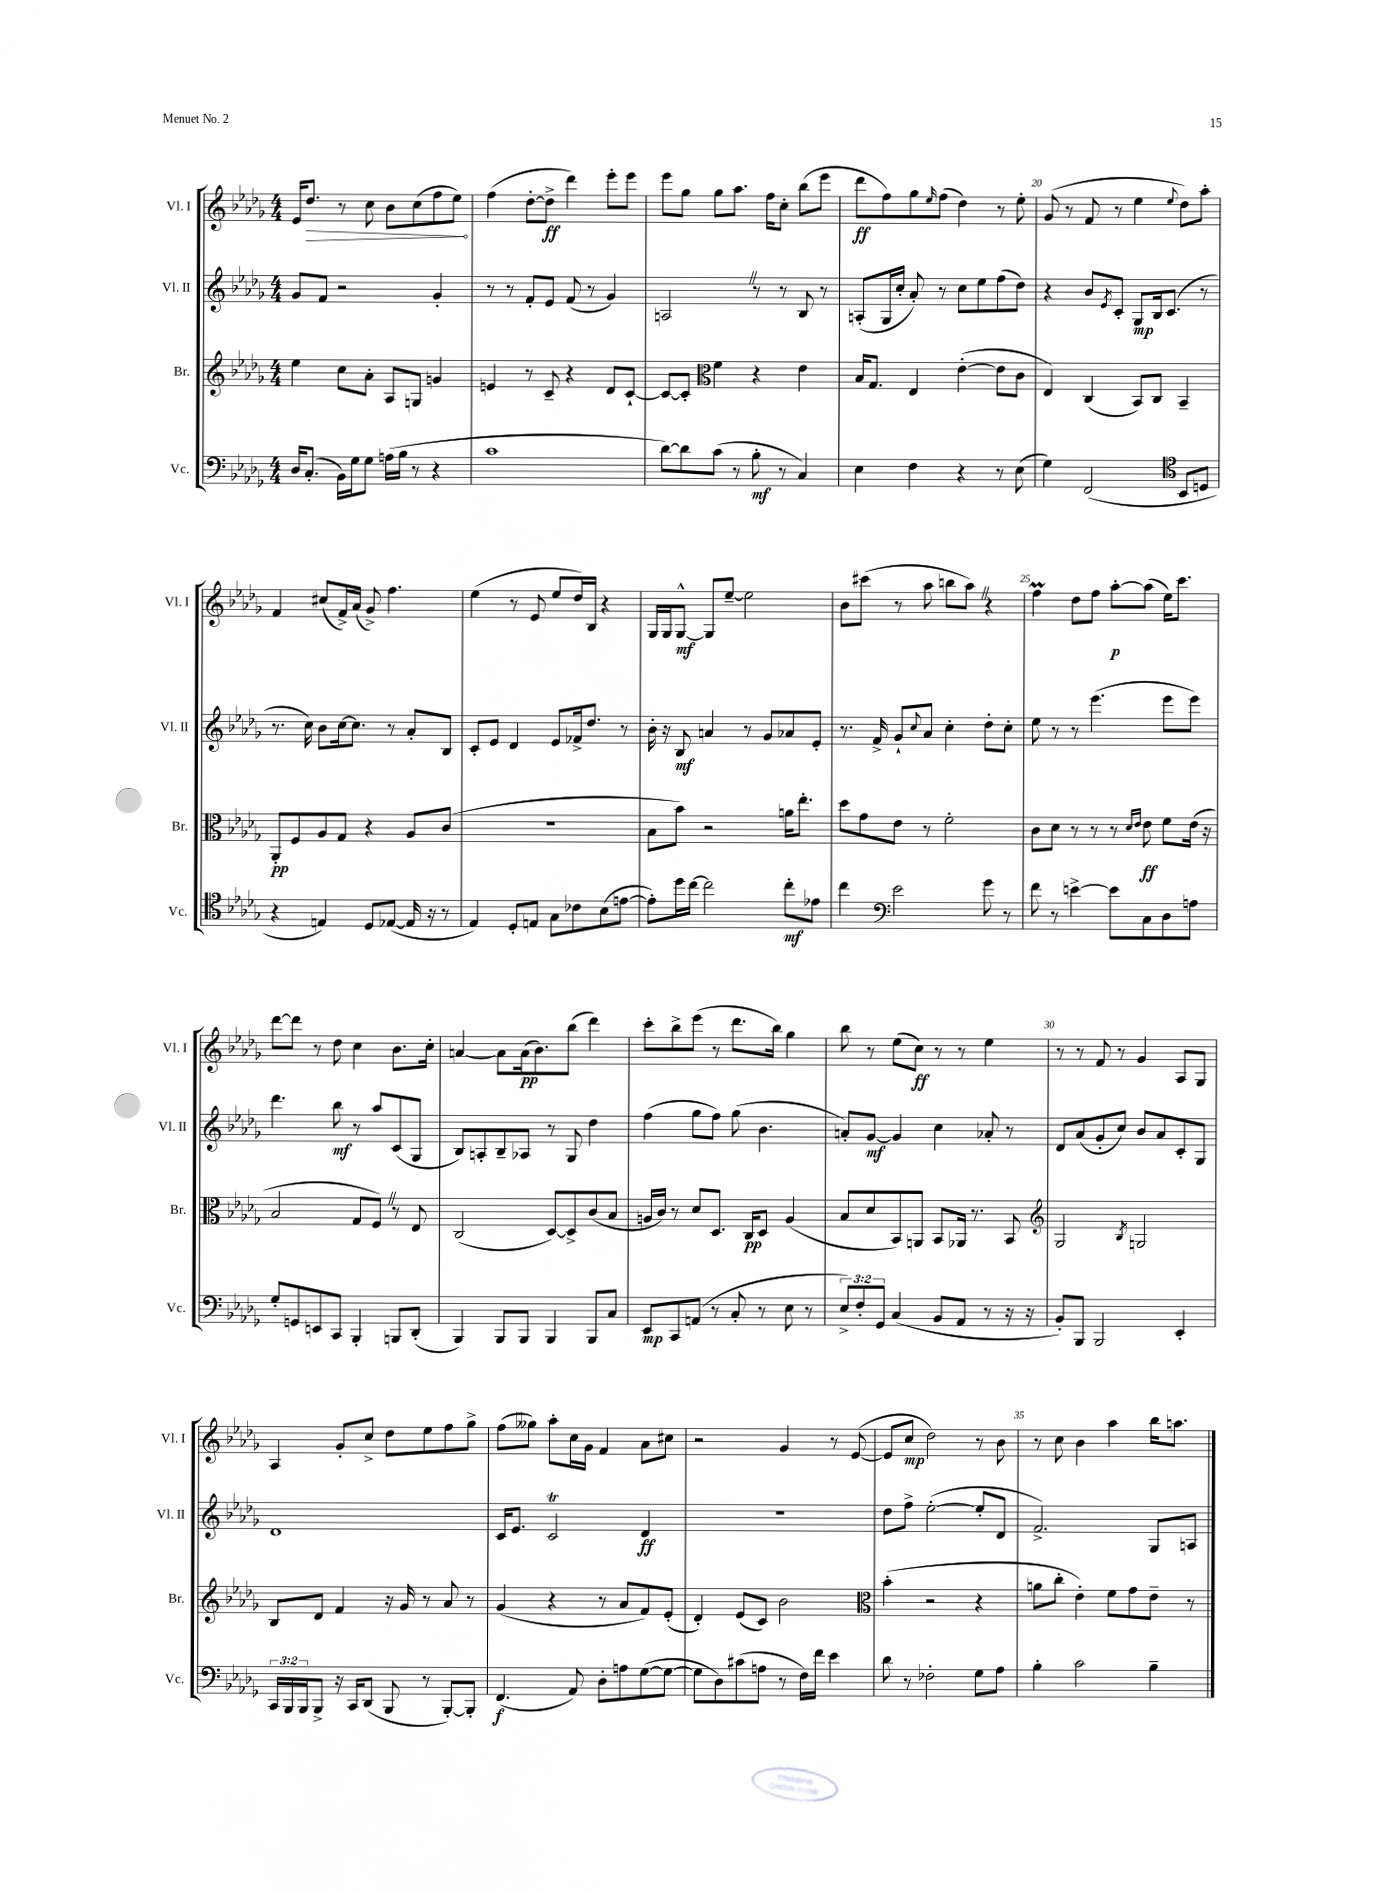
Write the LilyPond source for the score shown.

<<
\new StaffGroup <<
\new Staff = "s0" \with { instrumentName = "Vl. I" shortInstrumentName = "Vl. I" } {
    \clef treble \key des \major \numericTimeSignature \time 4/4
    ees'16 \once \override Hairpin.circled-tip = ##t des''8.\> r8 c''8 bes'8 c''8( f''8 ees''8\!) |
    f''4( des''8~-. des''8->\ff des'''4) ees'''8-. ees'''8 |
    ees'''8 ges''8 ges''8 aes''8. f''16 c''8-. bes''8( ees'''8 |
    des'''8\ff f''8) ges''8 \grace { ees''16 } f''8( des''4) r8 ees''8-. |
    ges'8( r8 f'8 r8 ees''4 \appoggiatura { ees''8 } des''8) aes''8-. |
    f'4 cis''8( f'16->) aes'16( ges'8->) f''4. |
    ees''4( r8 ees'8 ees''8 des''16) bes16 r4 |
    ges16 ges16 ges8~-^\mf ges8 ees''8~-- ees''2 |
    bes'8 cis'''8( r8 aes''8 b''8 aes''8) \once \override BreathingSign.text = \markup { \musicglyph "scripts.caesura.straight" } \breathe r4 |
    f''4\prall des''8 f''8 aes''8~-.\p aes''8( ees''16) c'''8. |
    des'''8~ des'''8 r8 des''8 c''4 bes'8. c''16-. |
    a'4~ a'8 a'16\pp( bes'8.) bes''8( des'''4) |
    c'''8-. bes''8-> ees'''8( r8 des'''8. bes''16) ges''4 |
    bes''8 r8 ees''8( c''8\ff) r8 r8 ees''4 |
    r8 r8 f'8 r8 ges'4 aes8 ges8 |
    aes4 ges'8-. c''8-> des''8 ees''8 f''8 ges''8-> |
    f''8( geses''8) aes''8-. c''16 ges'16 f'4 aes'8 cis''8 |
    r2 ges'4 r8 ees'8~( |
    ees'8 c''8\mp des''2) r8 bes'8 |
    r8 c''8 bes'4 aes''4 bes''16 a''8. \bar "|." |
}
\new Staff = "s1" \with { instrumentName = "Vl. II" shortInstrumentName = "Vl. II" } {
    \clef treble \key des \major \numericTimeSignature \time 4/4
    ges'8 f'8 r2 ges'4-. |
    r8 r8 f'8-. ees'8 f'8( r8 ges'4) |
    a2 \once \override BreathingSign.text = \markup { \musicglyph "scripts.caesura.straight" } \breathe r8 r8 bes8 r8 |
    a8-.( ges16 c''16-. aes'8-.) r8 c''8 ees''8 f''8( des''8) |
    r4 bes'8 \acciaccatura { ees'8 } c'8-. ges8\mp bes16 c'8.( r8 |
    r8. c''16) bes'8 c''16~ c''8. r8 aes'8-. bes8 |
    c'8-. ees'8 des'4 ees'8 fes'16-> des''8. r8 |
    bes'16-. r16 bes8\mf a'4 r8 ges'8 aes'8 ees'8-. |
    r8. f'16-> ges'8-! \appoggiatura { c''8 } aes'8 c''4-. des''8-. c''8-. |
    ees''8 r8 r8 ees'''4.( ees'''8 ees'''8) |
    des'''4. bes''8\mf r8 aes''8 c'8( ges8 |
    bes8) a8-. bes8-- aes8 r8 ges8 des''4 |
    f''4( ges''8 f''8) ges''8( bes'4. |
    a'8-.) ges'8~\mf ges'4 c''4 aes'8-. r8 |
    des'8 aes'8( ges'8-. c''8) bes'8 aes'8 c'8-. ges8 |
    des'1 |
    c'16 ees'8. c'2\trill des'4\ff |
    R1 |
    des''8 f''8-> ees''2~-.( ees''8-. des'8 |
    f'2.->) ges8 a8 \bar "|." |
}
\new Staff = "s2" \with { instrumentName = "Br." shortInstrumentName = "Br." } {
    \clef treble \key des \major \numericTimeSignature \time 4/4
    ees''4 c''8 aes'8-. aes8 g8 g'4 |
    e'4 r8 c'8-- r4 des'8 c'8~-! |
    c'8~ c'8-. \clef alto f'4 r4 ees'4 |
    bes16 ges8. ees4 ees'4~-.( ees'8 c'8 |
    ees4) c4( bes,8) c8 bes,4-- |
    aes,8-.\pp f8 aes8 ges8 r4 aes8 c'8( |
    r1 |
    bes8 bes'8) r2 a'16 ees''8.-. |
    des''8 ges'8 ees'8 r8 f'2-. |
    c'8 des'8 r8 r8 r8 \grace { des'16 ees'16 } ees'8\ff f'8 ees'16( r16 |
    bes2 ges8 f8) \once \override BreathingSign.text = \markup { \musicglyph "scripts.caesura.straight" } \breathe r8 ees8 |
    c2( des8~) des8-> c'8( bes8 |
    a16 c'16) r8 des'8 des8. c16\pp des8 a4( |
    bes8 des'8 bes,8) a,8 bes,8 aes,16 r8. bes,8 |
    \clef treble ges2 \acciaccatura { bes8 } g2 |
    bes8 des'8 f'4 r16 ges'16 r8 aes'8 r8 |
    ges'4( r4 r8 aes'8 f'8) ees'8-.( |
    des'4-.) ees'8( c'8) bes'2 |
    \clef alto bes'4-.( r2 r4 |
    a'8 c''8-. ees'4-.) f'8 ges'8 ees'8-- r8 \bar "|." |
}
\new Staff = "s3" \with { instrumentName = "Vc." shortInstrumentName = "Vc." } {
    \clef bass \key des \major \numericTimeSignature \time 4/4 \override Staff.TupletNumber.text = #tuplet-number::calc-fraction-text
    des16 c8.-.( bes,16) ges16 ges8 a16( bes16 r8 r4 |
    c'1 |
    des'8~) des'8 c'8( r8 bes8-.\mf r8 c4) |
    ees4 f4 r4 r8 ees8( |
    ges4) f,2( \clef tenor bes,8 d8 |
    r4 e4) des8 ees8~( ees16 r16 r8 |
    ees4) des8-. e8 ges8 ces'8 bes8( e'8~ |
    e'8-.) des''16 c''16~ c''2 c''8-.\mf ees'8 |
    c''4 \clef bass ees'2 ges'8 r8 |
    f'8 r8 e'4~-> e'8 c8 des8 a8 |
    ges8-. g,8 e,8 c,8 bes,,4-. b,,8 des,8-.( |
    bes,,4) bes,,8 bes,,8 bes,,4 bes,,8 c8 |
    ees,8\mp c,8 a,8( r8 c8-. r8 ees8 r8 |
    \tuplet 3/2 { ees8->) f8-. ges,8 } c4( bes,8 aes,8 r8 r16 r16 |
    bes,8-.) bes,,8 bes,,2 ees,4-. |
    \tuplet 3/2 { c,16 bes,,16 bes,,16 } bes,,8-> r16 c,16 des,8( bes,,8 r8 bes,,8~-.) bes,,8-. |
    f,4.\f( aes,8) des8-. a8 ges8~( ges8~ |
    ges8 des8) cis'8( a8 r8 f16) f'16 ees'4 |
    des'8 r8 fes2-. ges8 aes8 |
    bes4-. c'2 bes4-- \bar "|." |
}
>>
>>
\layout { \context { \Score currentBarNumber = #16 \override BarNumber.break-visibility = ##(#f #t #t) barNumberVisibility = #(every-nth-bar-number-visible 5) } }
